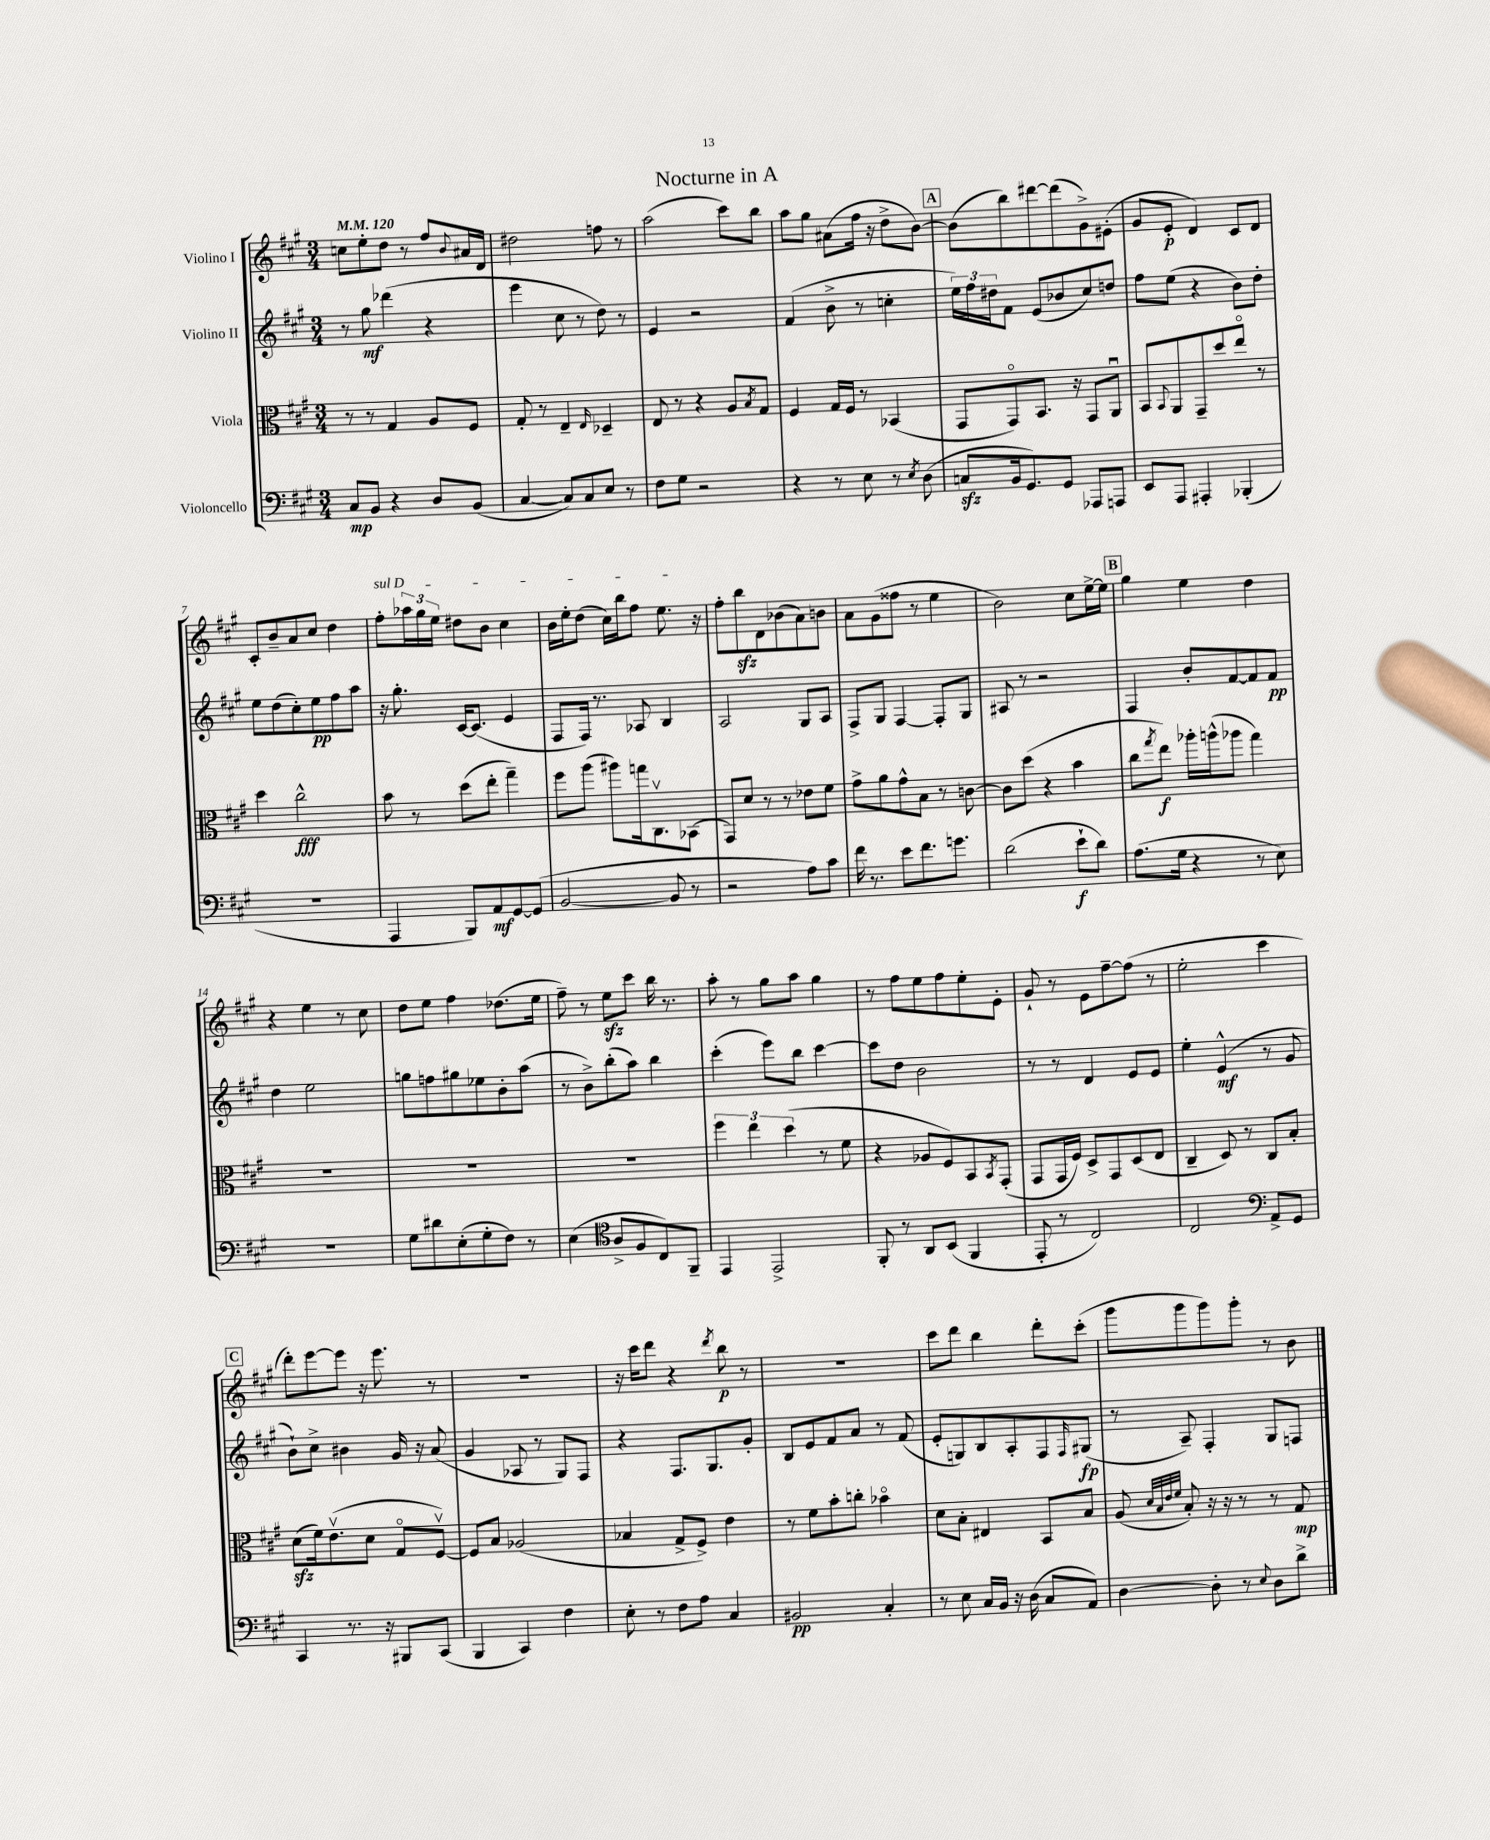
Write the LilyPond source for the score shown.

\header { title = "Nocturne in A" }
<<
\new StaffGroup <<
\new Staff = "s0" \with { instrumentName = "Violino I" } {
    \clef treble \key a \major \numericTimeSignature \time 3/4 \tempo 4 = 120
    c''8 e''8-. d''8 r8 fis''8 \appoggiatura { b'8 } ais'16 d'16 |
    dis''2 f''8 r8 |
    a''2( cis'''8) b''8 |
    a''8 gis''8 ais'8( fis''16 r16 d''8-> b'8~) |
    \mark \markup { \box "A" } b'8( b''8) dis'''8~ dis'''8( gis'8->) eis'8-.( |
    gis'8 e'8-.\p d'4) cis'8 d'8 |
    cis'8-. b'8-- a'8 cis''8 d''4 |
    \once \override TextSpanner.bound-details.left.text = \markup { \italic "sul D" } fis''8-.\startTextSpan \tuplet 3/2 { aes''16 gis''16 e''16 } dis''8 b'8 cis''4 |
    b'16 e''16-. d''8( cis''16) b''16 fis''8 e''8.\stopTextSpan r16 |
    fis''8-. b''8\sfz d'8 bes'8( a'8) b'8 |
    a'8 gis'8( fisis''8 r8 e''4 |
    b'2) cis''8 e''16~-> e''16 |
    \mark \markup { \box "B" } gis''4 e''4 d''4 |
    r4 e''4 r8 cis''8 |
    d''8 e''8 fis''4 des''8.( e''16 |
    fis''8--) r8 e''8\sfz cis'''8 b''16 r8. |
    a''8-. r8 gis''8 a''8 gis''4 |
    r8 fis''8 e''8 fis''8 e''8-. e'8-. |
    gis'8-! r8 e'8 fis''8~-- fis''8( r8 |
    e''2-. cis'''4 |
    \mark \markup { \box "C" } d'''8-.) e'''8~ e'''8 r16 e'''8. r8 |
    R2. |
    r16 cis'''16 d'''8 r4 \acciaccatura { d'''8 } b''8\p r8 |
    R2. |
    cis'''8 d'''8 b''4 d'''8-. cis'''8-.( |
    gis'''8 gis'''8 gis'''8) gis'''8-. r8 b'8 \bar "|." |
}
\new Staff = "s1" \with { instrumentName = "Violino II" } {
    \clef treble \key a \major \numericTimeSignature \time 3/4
    r8 gis''8\mf des'''4( r4 |
    e'''4 cis''8 r8 d''8) r8 |
    e'4 r2 |
    fis'4( b'8-> r8 c''4-. |
    \mark \markup { \box "A" } \tuplet 3/2 { e''16) fis''16 dis''16 } fis'8 e'8( bes'8 cis''8) d''8 |
    fis''8 e''8( r4 b'8) d''8-. |
    e''8 d''8( cis''8-.) e''8\pp fis''8 a''8 |
    r16 gis''8.-. cis'16~ cis'8.( e'4 |
    fis8 fis16) r8. aes8 b4 |
    a2 gis8 a8 |
    fis8-> gis8 fis4~ fis8-. gis8 |
    ais8 r8 r2 |
    \mark \markup { \box "B" } fis4 b'8-. fis'8~ fis'8 fis'8\pp |
    d''4 e''2 |
    g''8 f''8 gis''8 ees''8 b'8-. a''8( |
    r8 b'8->) b''8-.( a''8) b''4 |
    cis'''4-.( e'''8) b''8 cis'''4~ |
    cis'''8 d''8 b'2 |
    r8 r8 d'4 e'8 e'8 |
    e''4-. e'4-^\mf( r8 gis'8 |
    \mark \markup { \box "C" } b'8-!) cis''8-> bis'4 gis'16 r16 a'8( |
    gis'4 aes8 r8 gis8) fis8 |
    r4 fis8. gis8. gis'8-. |
    b8 e'8 fis'8 a'8 r8 fis'8( |
    e'8-. g8) b8 a8-. fis8 \grace { fis16 } gis8\fp( |
    r8 a8--) fis4-. gis8 f8 \bar "|." |
}
\new Staff = "s2" \with { instrumentName = "Viola" } {
    \clef alto \key a \major \numericTimeSignature \time 3/4
    r8 r8 gis4 a8 fis8 |
    gis8-. r8 e4-- \grace { e16 } des4-- |
    e8 r8 r4 a8 \acciaccatura { b8 } gis8 |
    fis4 gis16 fis16 r8 bes,4( |
    \mark \markup { \box "A" } gis,8 gis,8\flageolet) b,8. r16 gis,8 a,8\downbow |
    b,8 \appoggiatura { b,8 } a,8 gis,8-- d''8 e''8\flageolet r8 |
    d''4 cis''2-^\fff |
    b'8 r8 d''8( e''8-. gis''4--) |
    fis''8 a''8( ais''8) g''16 cis8.\upbow bes,8( |
    gis,8) d'8 r8 r8 ees'8 fis'8 |
    gis'8-> a'8 gis'8-^ b8 r8 c'8~ |
    c'8 d''8( r4 b'4 |
    \mark \markup { \box "B" } cis''8 \acciaccatura { gis''8 } e''8\f) aes''16-. a''16-^( aes''8 gis''4) |
    R2. |
    R2. |
    R2. |
    \tuplet 3/2 { fis''4 e''4 d''4( } r8 fis'8 |
    r4 aes8 fis8) b,8 \acciaccatura { b,8 } gis,8-.( |
    gis,8 gis,16 fis16) d8-> gis,8 d8( e8 |
    cis4-- d8) r8 cis8 b8-. |
    \mark \markup { \box "C" } d'8\sfz( fis'16) e'8.\upbow( d'8 gis8\flageolet fis8~\upbow) |
    fis8 b8 aes2( |
    bes4 gis8-> fis8->) e'4 |
    r8 fis'8 b'8-. c''8-. bes'4\flageolet |
    d'8 b8-. eis4 b,8 b8 |
    a8( \grace { d'32 b32 e'32 fis'32 } b8-.) r16 r16 r8 r8 gis8\mp \bar "|." |
}
\new Staff = "s3" \with { instrumentName = "Violoncello" } {
    \clef bass \key a \major \numericTimeSignature \time 3/4
    cis8\mp b,8 r4 d8 b,8( |
    cis4~ cis8) cis8 e8 r8 |
    fis8 gis8 r2 |
    r4 r8 e8 r8 \acciaccatura { e8 } d8( |
    \mark \markup { \box "A" } c8\sfz b,16 gis,8.) gis,8 aes,,8 a,,8 |
    e,8 a,,8 ais,,4-. bes,,4-.( |
    R2. |
    a,,4 b,,8) a,8\mf gis,8~ gis,8( |
    b,2~ b,8 r8 |
    r2 a8) cis'8 |
    fis'16 r8. e'8 fis'8. g'8. |
    d'2( e'8-!\f d'8) |
    \mark \markup { \box "B" } a8.( gis16 r4 r8 e8) |
    R2. |
    gis8 dis'8 e8-.( gis8-. fis8) r8 |
    e4( \clef tenor a8-> fis8 cis8) fis,8-- |
    e,4 e,2-> |
    fis,8-. r8 a,8 b,8( fis,4 |
    e,8-. r8 cis2) |
    cis2 \clef bass a,8-> gis,8 |
    \mark \markup { \box "C" } cis,4 r8. r16 bis,,8 cis,8( |
    b,,4 cis,4) fis4 |
    e8-. r8 fis8 a8 cis4 |
    bis,2\pp cis4-. |
    r8 e8 cis16 b,16 r16 d16( cis8 a,8) |
    d4~ d8-. r8 \appoggiatura { e8 } d8 d'8-> \bar "|." |
}
>>
>>
